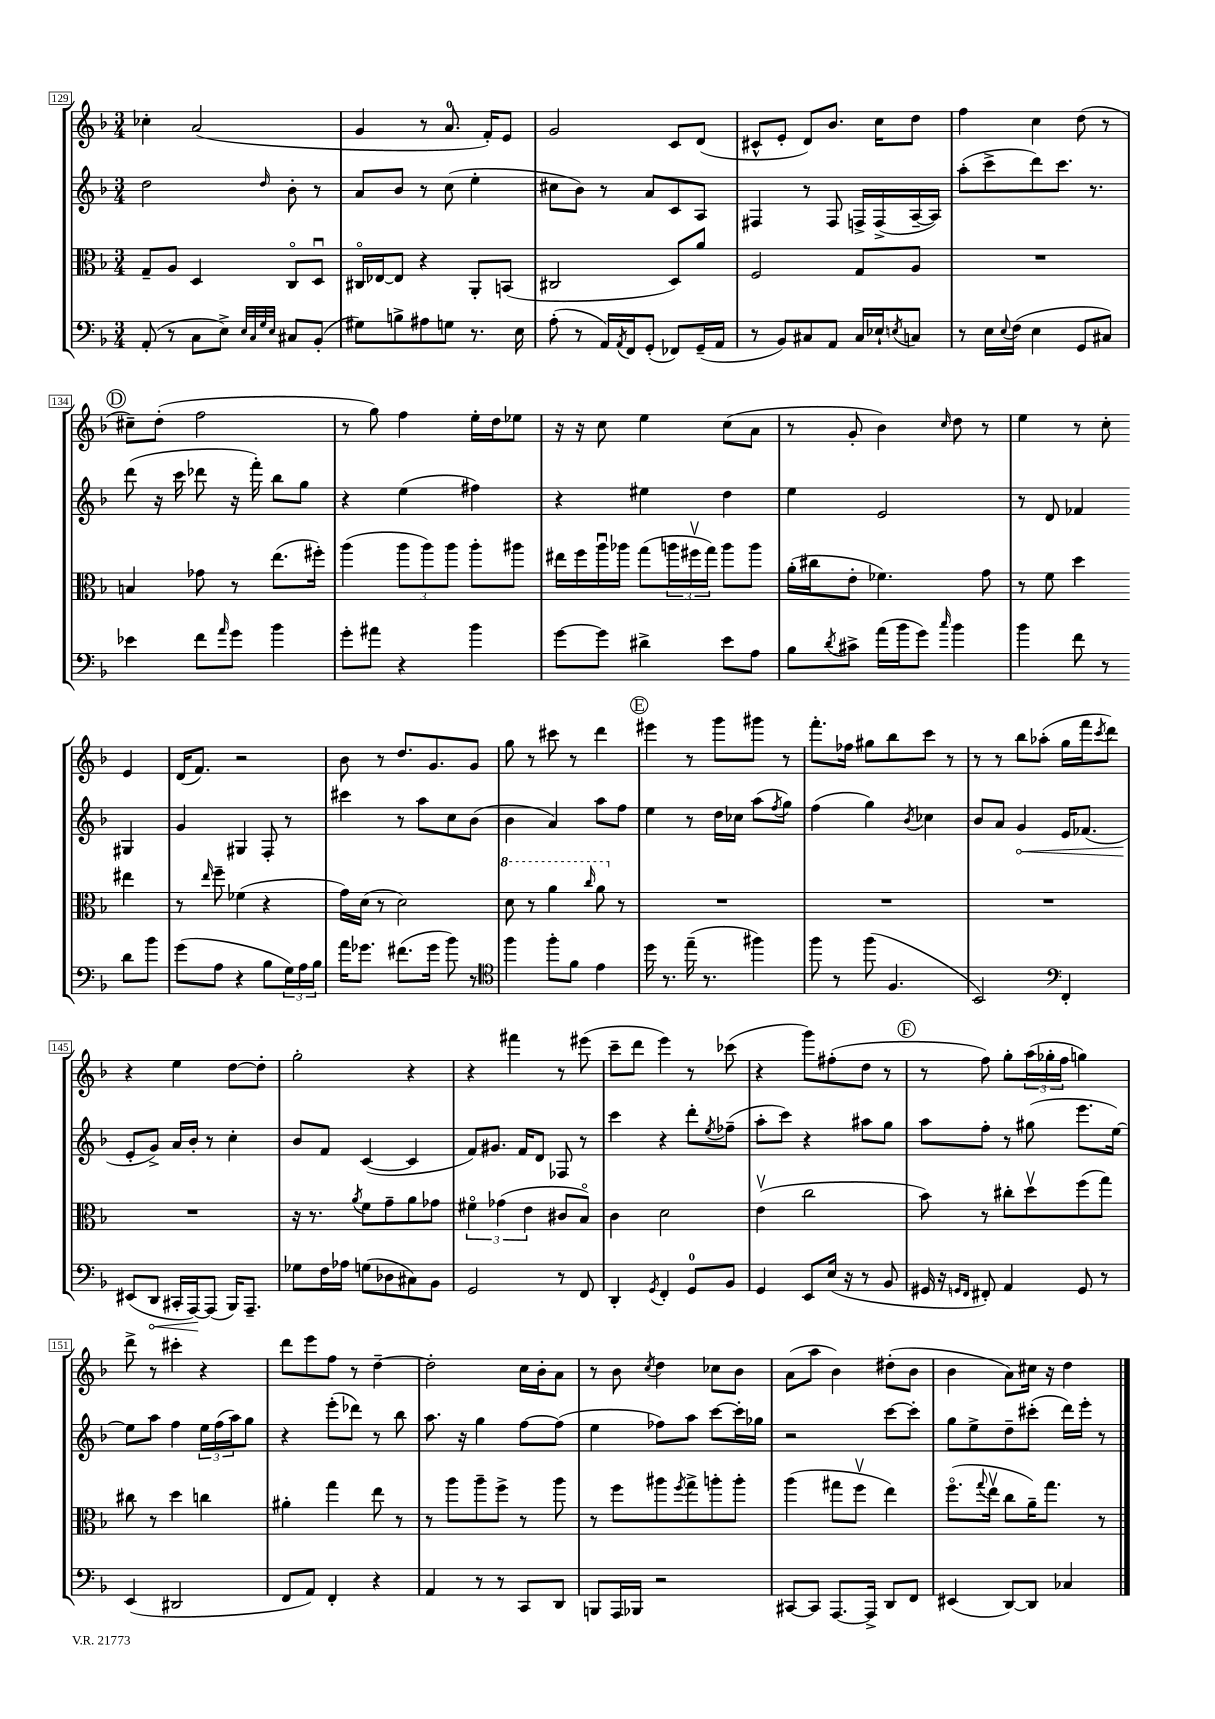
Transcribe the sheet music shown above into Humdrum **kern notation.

**kern	**dynam	**kern	**kern	**dynam	**kern
*part4	*part4	*part3	*part2	*part2	*part1
*staff4	*staff4	*staff3	*staff2	*staff2	*staff1
*clefF4	*	*clefC3	*clefG2	*	*clefG2
*k[b-]	*	*k[b-]	*k[b-]	*	*k[b-]
*M3/4	*	*M3/4	*M3/4	*	*M3/4
=129	=129	=129	=129	=129	=129
(8AA'/	.	8G~/L	2dd\	.	4cc-X'\
8r	.	8A/J	.	.	.
8C\L	.	4D/	.	.	(2a/
8E^\J)	.	.	.	.	.
32qqE/LLL	.	.	.	.	.
32qqC/	.	.	.	.	.
32qqG/	.	.	.	.	.
32qqE/JJJ	.	.	16qqdd/	.	.
8C#X/L	.	8C/L	8b-'\	.	.
(8BB-'/J	.	8Du/J	8r	.	.
=130	=130	=130	=130	=130	=130
8G#X\L)	.	16C#X/LL	8a/L	.	4g/
.	.	[16E-X/J	.	.	.
8Bn^\	.	8E-/J]	8b-/J	.	.
8A#X\	.	4r	8r	.	8r
8Gn\J	.	.	(8cc\	.	8.a/
8.r	.	8AA'/L	4ee'\	.	.
.	.	.	.	.	16f'/KL)
.	.	(8BBn/J	.	.	8e/J
16E\	.	.	.	.	.
=131	=131	=131	=131	=131	=131
(8A'\	.	2C#X/	8cc#X\L	.	2g/
8r	.	.	8b-\J)	.	.
16AA/LL)	.	.	8r	.	.
8qAA/	.	.	.	.	.
16FF/J	.	.	.	.	.
(8GG'/J	.	.	8a/L	.	.
8FF-X/L)	.	8D/L)	8c/	.	8c/L
(16GG~/L	.	8a/J	8A/J	.	(8d/J
16AA/JJ	.	.	.	.	.
=132	=132	=132	=132	=132	=132
8r	.	2F/	4F#X/	.	8c#X^^/L
8BB-/L)	.	.	.	.	8e'/J
8C#X/	.	.	8r	.	8d/L)
8AA/J	.	.	8F#/	.	8.b-/J
16C#/LL	.	8G/L	16Fn^/LL	.	.
16E-X`/J	.	.	(16F^/	.	16cc\KL
8qEn/	.	.	.	.	.
8Cn/J	.	8A/J	[16A~/	.	8dd\J
.	.	.	16A/JJ])	.	.
=133	=133	=133	=133	=133	=133
8r	.	2.r	(8aa'\L	.	4ff\
16E\LL	.	.	8ccc^\	.	.
8qqE/	.	.	.	.	.
(16F\JJ	.	.	.	.	.
4E\	.	.	8ddd\)	.	4cc\
.	.	.	8.ccc\J	.	.
8GG/L	.	.	.	.	(8dd\
.	.	.	8.r	.	.
8C#X/J)	.	.	.	.	8r
!!LO:LB:g=z
!!LO:REH:place=s1:t=D
=134	=134	=134	=134	=134	=134
4e-X\	.	4Bn/	(8ddd\	.	8cc#X~\L)
.	.	.	16r	.	(8dd'\J
.	.	.	16ccc\	.	.
8f\L	.	8g-X\	8ddd-X\	.	2ff\
16qqa/	.	.	.	.	.
8g\J	.	8r	16r	.	.
.	.	.	16fff'\)	.	.
4b-\	.	(8.ee\L	8bb-\L	.	.
.	.	.	8gg\J	.	.
.	.	16ff#X'\Jk)	.	.	.
=135	=135	=135	=135	=135	=135
8g'\L	.	(4aa\	4r	.	8r
8a#X\J	.	.	.	.	8gg\)
4r	.	12aa\L	(4ee\	.	4ff\
.	.	12aa\)	.	.	.
.	.	12aa\J	.	.	.
4b-\	.	8aa'\L	4ff#X\)	.	16ee'\LL
.	.	.	.	.	16dd\J
.	.	8aa#X\J	.	.	8ee-X\J
=136	=136	=136	=136	=136	=136
[8g\L	.	16ee#X\LL	4r	.	16r
.	.	16ff\	.	.	16r
8g\J]	.	16aau\	.	.	8cc\
.	.	16aa-X\JJ	.	.	.
4d#X^\	.	(8gg\L	4ee#X\	.	4ee\
.	.	24aan\L	.	.	.
.	.	24ff#Xv\	.	.	.
.	.	24gg\JJ)	.	.	.
8e\L	.	8aa\L	4dd\	.	(8cc\L
8A\J	.	8aa\J	.	.	8a\J
=137	=137	=137	=137	=137	=137
8B-\L	.	(16a'\LL	4ee\	.	8r
.	.	16cc#X\J	.	.	.
8qd/	.	.	.	.	.
8c#X^\J	.	8e'\J	.	.	8g'/
(16a\LL	.	4.f-X\)	2e/	.	4b-\)
16b-\J	.	.	.	.	.
8g\J)	.	.	.	.	.
16qqcc/	.	.	.	.	16qqcc/
4b-\	.	.	.	.	8dd\
.	.	8g\	.	.	8r
=138	=138	=138	=138	=138	=138
4b-\	.	8r	8r	.	4ee\
.	.	8f\	8d/	.	.
8f\	.	4dd\	4f-X/	.	8r
8r	.	.	.	.	8cc'\
8d\L	.	4ee#X\	4G#X/	.	4e/
8b-\J	.	.	.	.	.
!!LO:LB:g=z
=139	=139	=139	=139	=139	=139
(8g\L	.	8r	4g/	.	(16d/KL
.	.	.	.	.	8.f/J)
.	.	16qqee/	.	.	.
8A\J	.	8ff~\	.	.	.
4r	.	(4f-X\	4G#X/	.	2r
8B-\L	.	4r	8F'/	.	.
24G\L)	.	.	8r	.	.
24A\	.	.	.	.	.
24B-\JJ	.	.	.	.	.
=140	=140	=140	=140	=140	=140
16a\KL	.	16g\LL)	4ccc#X\	.	8b-\
8.g-X\J	.	(16d\JJ	.	.	.
.	.	8r	.	.	8r
(8.f#X\L	.	2d\)	8r	.	8.dd/L
.	.	.	8aa\L	.	.
16g-\Jk	.	.	.	.	8.g/
8b-\)	.	.	8cc\	.	.
8r	.	.	(8b-\J	.	8g/J
=141	=141	=141	=141	=141	=141
*clefC4	*	*	*	*	*
*	*	*8va	*	*	*
4ff\	.	8dd\	4b-\	.	8gg\
.	.	8r	.	.	8r
8ff'\L	.	4aa\	4a/)	.	8ccc#X\
8f\J	.	.	.	.	8r
.	.	16qqccc/	.	.	.
4e\	.	8aa\	8aa\L	.	4ddd\
*	*	*X8va	*	*	*
.	.	8r	8ff\J	.	.
!!LO:REH:place=s1:t=E
=142	=142	=142	=142	=142	=142
16dd\	.	2.r	4ee\	.	4eee#X\
8.r	.	.	.	.	.
(16ee~\	.	.	8r	.	8r
8.r	.	.	.	.	.
.	.	.	16dd\LL	.	8ggg\L
.	.	.	16cc-X\JJ	.	.
4ff#X\)	.	.	(8aa\L	.	8ggg#X\J
.	.	.	8qff/	.	.
.	.	.	8gg\J)	.	8r
=143	=143	=143	=143	=143	=143
8ff\	.	2.r	(4ff\	.	8.fff'\L
8r	.	.	.	.	.
.	.	.	.	.	16ff-X\Jk
(8ff\	.	.	4gg\)	.	8gg#X\L
4.F/	.	.	.	.	8bb-\
.	.	.	8qb-/	.	.
.	.	.	4cc-X\	.	8ccc\J
.	.	.	.	.	8r
=144	=144	=144	=144	=144	=144
2BB-/)	.	2.r	8b-/L	.	8r
.	.	.	8a/J	.	8r
!	!	!	!	!LO:HP:b	!
.	.	.	4g/	<	8bb-\L
.	.	.	.	.	(8aa-X'\J
*clefF4	*	*	*	*	*
4FF'/	.	.	16e/KL	.	16gg\LL
.	.	.	(8.f-X/J	.	16fff\J
.	.	.	.	.	8qccc/
.	.	.	.	.	8ddd\J)
!!LO:LB:g=z
=145	=145	=145	=145	=145	=145
(8EE#X/L	.	2.r	8e'/L	.	4r
!	!LO:HP:b	!	!	!	!
8DD/J	<	.	8g^/J)	[	.
16CC#X'/LL	.	.	16a/LL	.	4ee\
[16AAA/J)	.	.	16b-'/JJ	.	.
(8AAA/J]	[	.	8r	.	.
16BBB-/KL)	.	.	4cc'\	.	[8dd\L
8.AAA~/J	.	.	.	.	.
.	.	.	.	.	8dd'\J]
=146	=146	=146	=146	=146	=146
8G-X\L	.	16r	8b-/L	.	2gg'\
.	.	8.r	.	.	.
16F\L	.	.	8f/J	.	.
16A-X\JJ	.	.	.	.	.
.	.	8qa/	.	.	.
(8Gn\L	.	8f\L	([4c/	.	.
8D-X\	.	8g~\	.	.	.
8C#X\)	.	8a\	4c/]	.	4r
8BB-\J	.	8g-X\J	.	.	.
=147	=147	=147	=147	=147	=147
2GG/	.	6f#X\	8f/L)	.	4r
.	.	.	8.g#X/J	.	.
.	.	(6g-X\	.	.	.
.	.	.	.	.	4fff#X\
.	.	.	16f/KL	.	.
.	.	6e\	.	.	.
.	.	.	8d/J	.	.
8r	.	8c#X/L	8F-X/	.	8r
8FF/	.	8B-/J)	8r	.	(8eee#X\
=148	=148	=148	=148	=148	=148
4DD'/	.	4c\	4ccc\	.	8ccc~\L
.	.	.	.	.	8ddd\J
8qGG/	.	.	.	.	.
4FF'/	.	2d\	4r	.	4eee\)
8GG/L	.	.	8ddd'\L	.	8r
.	.	.	8qee/	.	.
8BB-/J	.	.	(8ff-X~\J	.	(8ccc-X\
=149	=149	=149	=149	=149	=149
4GG/	.	(4ev\	8aa'\L	.	4r
.	.	.	8ccc\J)	.	.
8EE/L	.	2cc\	4r	.	8ggg\L)
(16E/Jk	.	.	.	.	(8ff#X'\
16r	.	.	.	.	.
8r	.	.	8aa#X\L	.	8dd\J
8BB-/	.	.	8gg\J	.	8r
!!LO:REH:place=s1:t=F
=150	=150	=150	=150	=150	=150
16GG#X/	.	8b-\)	8aa\L	.	8r
16r	.	.	.	.	.
16qqGGn/LL	.	.	.	.	.
16qqFF/JJ	.	.	.	.	.
8FF#X'/)	.	8r	8ff'\J	.	8ff\)
4AA/	.	8cc#X'\L	8r	.	8gg'\L
.	.	8ddv\	(8gg#X\	.	(24aa\L
.	.	.	.	.	24gg-X'\
.	.	.	.	.	24ff\JJ
8GG/	.	(8ff\	8.eee\L	.	4ggn\)
8r	.	8gg\J)	.	.	.
.	.	.	[16ee\Jk)	.	.
!!LO:LB:g=z
=151	=151	=151	=151	=151	=151
(4EE/	.	8cc#X\	8ee\L]	.	8ddd^\
.	.	8r	8aa\J	.	8r
2DD#X/	.	4dd\	4ff\	.	4ccc#X'\
.	.	4ccn\	24ee\LL	.	4r
.	.	.	(24ff\	.	.
.	.	.	24aa\J)	.	.
.	.	.	8gg\J	.	.
=152	=152	=152	=152	=152	=152
8FF/L	.	4a#X'\	4r	.	8ddd\L
8AA/J)	.	.	.	.	8eee\
4FF'/	.	4gg\	(8eee'\L	.	8ff\J
.	.	.	8ddd-X\J)	.	8r
4r	.	8ee\	8r	.	[4dd~\
.	.	8r	8bb-\	.	.
=153	=153	=153	=153	=153	=153
4AA/	.	8r	8.aa\	.	2dd'\]
.	.	8aa\L	.	.	.
.	.	.	16r	.	.
8r	.	8aa~\	4gg\	.	.
8r	.	8ff^\J	.	.	.
8CC/L	.	8r	[8ff\L	.	16cc\LL
.	.	.	.	.	16b-'\J
8DD/J	.	8aa\	(8ff\J]	.	8a\J
=154	=154	=154	=154	=154	=154
8BBBn/L	.	8r	4ee\	.	8r
16AAA/L	.	8ff\L	.	.	8b-\
16BBB-X/JJ	.	.	.	.	.
.	.	.	.	.	8qcc/
2r	.	8aa#X\	8ff-X\L)	.	4dd\
.	.	8qff/	.	.	.
.	.	8gg^\	8aa\J	.	.
.	.	8aan'\	[8ccc\L	.	8cc-X\L
.	.	8aa'\J	16ccc'\L]	.	8b-\J
.	.	.	16gg-X\JJ	.	.
=155	=155	=155	=155	=155	=155
[8CC#X/L	.	(4aa\	2r	.	(8a\L
8CC#/J]	.	.	.	.	8aa\J
[8.AAA/L	.	8gg#X\L	.	.	4b-\)
.	.	8ffv\J	.	.	.
16AAA^/Jk]	.	.	.	.	.
8DD/L	.	4ee\)	[8ccc\L	.	(8dd#X'\L
8FF/J	.	.	8ccc'\J]	.	8b-\J
=156	=156	=156	=156	=156	=156
(4EE#X/	.	(8.ff\L	8gg\L	.	4b-\
.	.	.	8ee^\	.	.
.	.	8qqgg/	.	.	.
.	.	16eev\Jk	.	.	.
[8DD/L)	.	8cc\L	8dd~\	.	8a\L)
8DD/J]	.	16a~\K)	(8ccc#X'\J	.	16cc#X\Jk
.	.	8.gg\J	.	.	16r
4C-X/	.	.	16ddd\LL)	.	4dd\
.	.	.	16eee'\JJ	.	.
.	.	8r	8r	.	.
==	==	==	==	==	==
*-	*-	*-	*-	*-	*-
